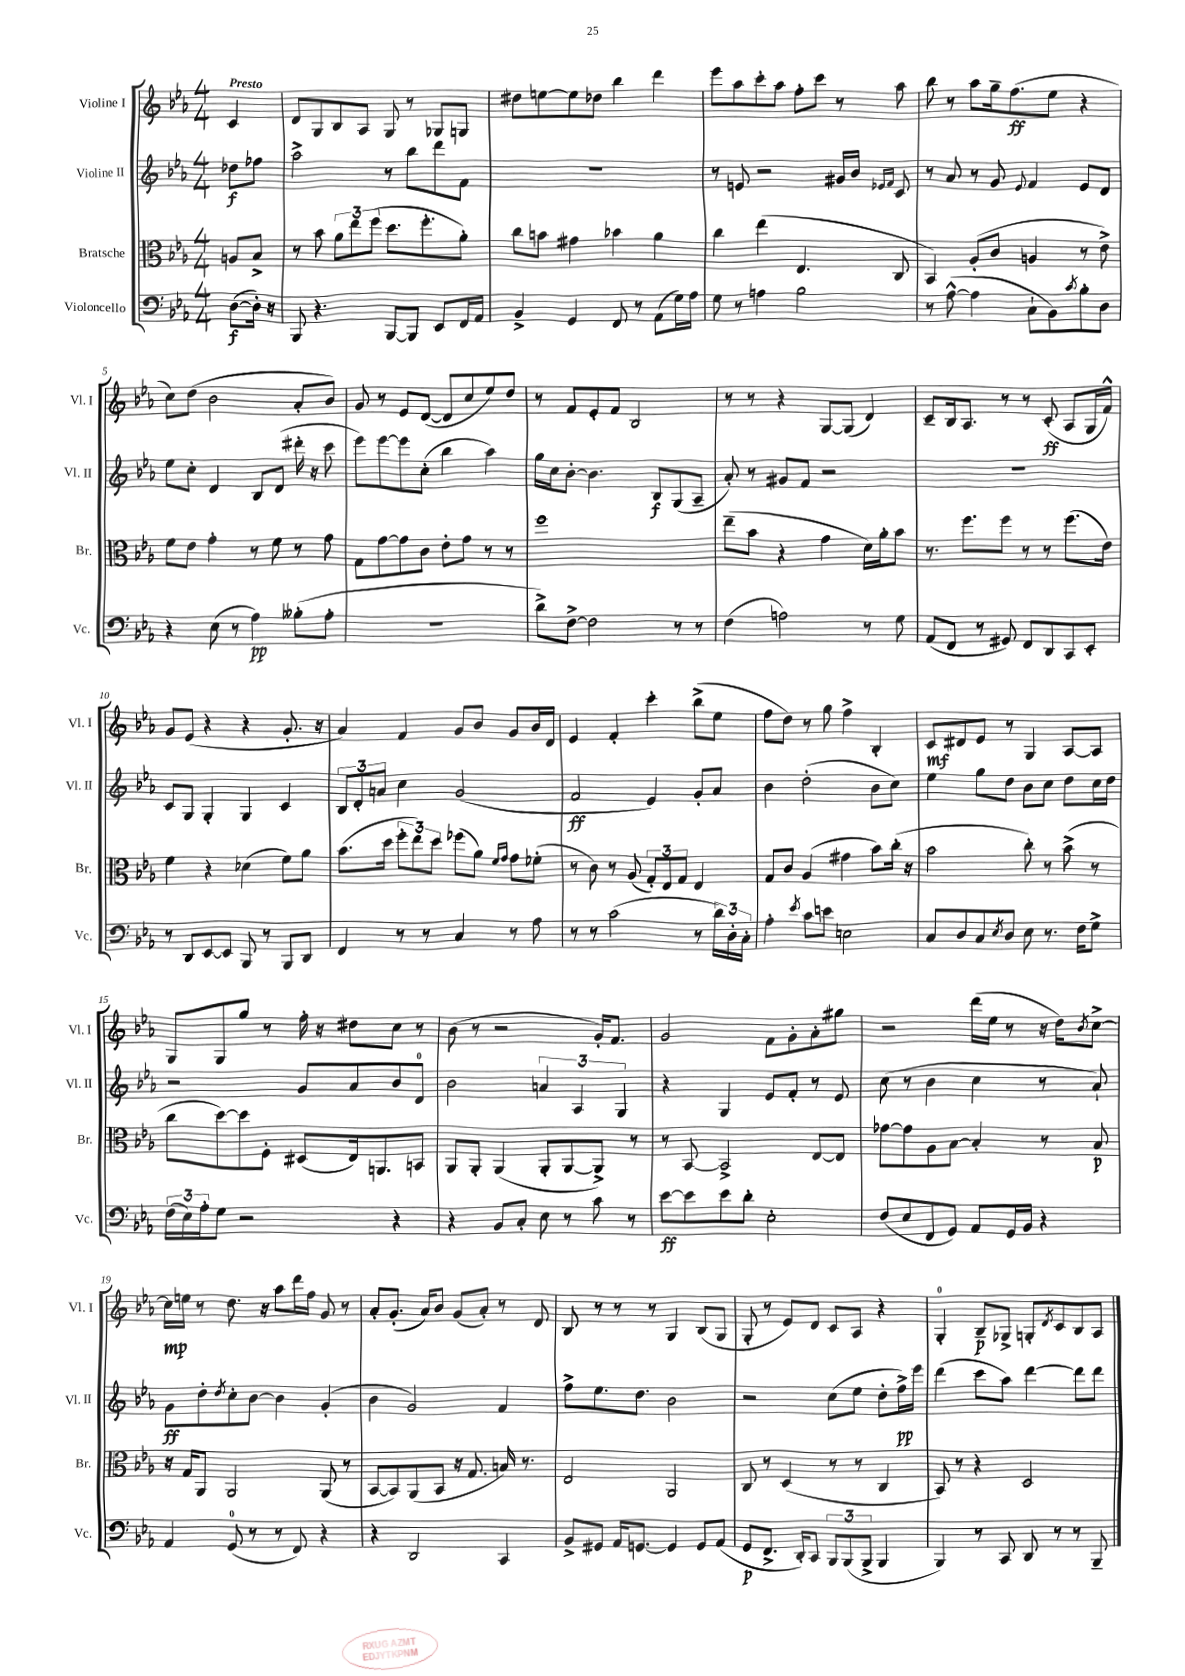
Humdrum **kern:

**kern	**dynam	**kern	**dynam	**kern	**dynam	**kern	**dynam
*part4	*part4	*part3	*part3	*part2	*part2	*part1	*part1
*staff4	*staff4	*staff3	*staff3	*staff2	*staff2	*staff1	*staff1
*I"Violoncello	*	*I"Bratsche	*	*I"Violine II	*	*I"Violine I	*
*I'Vc.	*	*I'Br.	*	*I'Vl. II	*	*I'Vl. I	*
*clefF4	*	*clefC3	*	*clefG2	*	*clefG2	*
*k[b-e-a-]	*	*k[b-e-a-]	*	*k[b-e-a-]	*	*k[b-e-a-]	*
*M4/4	*	*M4/4	*	*M4/4	*	*M4/4	*
=	=	=	=	=	=	=	=
!	!	!	!	!	!	!LO:TX:a:B:t=Presto	!
([8D\L	f	8An/L	.	8dd-X\L	f	4c/	.
16D'\Jk])	.	8B-^/J	.	8ff-X\J	.	.	.
16r	.	.	.	.	.	.	.
=1	=1	=1	=1	=1	=1	=1	=1
8BBB-/	.	8r	.	2aa-^\	.	8d/L	.
4.r	.	8b-\	.	.	.	8G/	.
.	.	12a-\L	.	.	.	8B-/	.
.	.	12ee-\	.	.	.	.	.
.	.	.	.	.	.	8A-/J	.
.	.	(12ff\J	.	.	.	.	.
[8BBB-/L	.	8.dd\L	.	8r	.	8G/	.
8BBB-/J]	.	.	.	8bb-\L	.	8r	.
.	.	8.ff'\	.	.	.	.	.
8EE-/L	.	.	.	8ddd\	.	8G-X/L	.
16FF/L	.	8a-'\J)	.	8f\J	.	8Gn/J	.
16AA-/JJ	.	.	.	.	.	.	.
=2	=2	=2	=2	=2	=2	=2	=2
4BB-^/	.	8cc\L	.	1r	.	8dd#X\L	.
.	.	8bn\J	.	.	.	[8een\	.
4GG/	.	4g#X\	.	.	.	8ee\]	.
.	.	.	.	.	.	8dd-X\J	.
8FF/	.	4b-X\	.	.	.	4bb-\	.
8r	.	.	.	.	.	.	.
(8AA-\L	.	4a-\	.	.	.	4ddd\	.
16G\L)	.	.	.	.	.	.	.
16A-\JJ	.	.	.	.	.	.	.
=3	=3	=3	=3	=3	=3	=3	=3
8G\	.	4cc\	.	8r	.	8eee-\L	.
8r	.	.	.	8en/	.	8aa-\	.
4An\	.	(4ee-\	.	2r	.	8ccc'\	.
.	.	.	.	.	.	8aa-\J	.
2B-\	.	4.E-/	.	.	.	8ff'\L	.
.	.	.	.	.	.	8ccc\J	.
.	.	.	.	16g#X/LL	.	8r	.
.	.	.	.	16b-/JJ	.	.	.
.	.	.	.	16qqe-X/LL	.	.	.
.	.	.	.	16qqf/JJ	.	.	.
.	.	8C/	.	8c/	.	8aa-\	.
=4	=4	=4	=4	=4	=4	=4	=4
8r	.	4BB-/)	.	8r	.	8bb-\	.
([8A-^^\	.	.	.	8a-/	.	8r	.
4A-\]	.	(8A-'/L	.	8r	.	8aa-\L	.
.	.	8c/J	.	8g/	.	16gg~\k	.
.	.	.	.	.	.	(8.ff\	ff
.	.	.	.	8qqe-/	.	.	.
8C`\L	.	4An/	.	4f/	.	.	.
8BB-\)	.	.	.	.	.	8ee-\J	.
8qc/	.	.	.	.	.	.	.
8B-'\	.	8r	.	8e-/L	.	4r	.
8D\J	.	8e-^\)	.	8d/J	.	.	.
!!LO:LB:g=z
=5	=5	=5	=5	=5	=5	=5	=5
4r	.	8f\L	.	8ee-\L	.	8cc\L)	.
.	.	8e-\J	.	8cc'\J	.	(8dd\J	.
(8E-\	.	4g'\	.	4d/	.	2b-\	.
8r	.	.	.	.	.	.	.
4A-\)	pp	8r	.	8B-/L	.	.	.
.	.	8f\	.	(8d/J	.	.	.
(8B--X'\L	.	8r	.	16ddd#X'\	.	8a-'/L	.
.	.	.	.	16r	.	.	.
8A-'\J	.	8g\	.	8ccc\	.	8b-/J)	.
=6	=6	=6	=6	=6	=6	=6	=6
1r	.	8G\L	.	8eee-\L)	.	8g/	.
.	.	[8g\	.	[8eee-\	.	8r	.
.	.	8g\]	.	8eee-\]	.	8e-/L	.
.	.	8c\J	.	(8cc'\J	.	([8d/J	.
.	.	8e-'\L	.	4bb-\	.	8d/L]	.
.	.	8g\J	.	.	.	8cc/	.
.	.	8r	.	4aa-\)	.	8ee-/)	.
.	.	8r	.	.	.	8dd/J	.
=7	=7	=7	=7	=7	=7	=7	=7
8d^\L)	.	1ff	.	16gg\LL	.	8r	.
.	.	.	.	16cc\J	.	.	.
[8F^\J	.	.	.	[8b-'\J	.	8f/L	.
2F\]	.	.	.	4.b-\]	.	8e-'/	.
.	.	.	.	.	.	8f/J	.
.	.	.	.	.	.	2B-/	.
.	.	.	.	8B-/L	f	.	.
8r	.	.	.	(8G/	.	.	.
8r	.	.	.	8A-~/J	.	.	.
=8	=8	=8	=8	=8	=8	=8	=8
(4F\	.	(8ee-~\L	.	8a-'/)	.	8r	.
.	.	8b-\J	.	8r	.	8r	.
2An\)	.	4r	.	8g#X/L	.	4r	.
.	.	.	.	8f/J	.	.	.
.	.	4g\	.	2r	.	[8G/L	.
.	.	.	.	.	.	(8G/J]	.
8r	.	16d\LL)	.	.	.	4d/)	.
.	.	16a-'\J	.	.	.	.	.
8G\	.	8b-\J	.	.	.	.	.
=9	=9	=9	=9	=9	=9	=9	=9
(8AA-/L	.	8.r	.	1r	.	8c~/L	.
8FF/J	.	.	.	.	.	16B-/k	.
.	.	8.ff\L	.	.	.	8.A-/J	.
8r	.	.	.	.	.	.	.
8GG#X/)	.	8ff\J	.	.	.	8r	.
8FF/L	.	8r	.	.	.	8r	.
8DD/	.	8r	.	.	.	(8c'/	ff
8CC/	.	(8.ff\L	.	.	.	8A-/L	.
8EE-'/J	.	.	.	.	.	16G/L	.
.	.	16e-\Jk)	.	.	.	16f^^/JJ)	.
!!LO:LB:g=z
=10	=10	=10	=10	=10	=10	=10	=10
8r	.	4f\	.	8c/L	.	8g/L	.
8DD/L	.	.	.	8G/J	.	(8e-/J	.
[8EE-/	.	4r	.	4G'/	.	4r	.
8EE-/J]	.	.	.	.	.	.	.
8BBB-/	.	(4d-X\	.	4G/	.	4r	.
8r	.	.	.	.	.	.	.
8BBB-/L	.	8f\L)	.	4c/	.	8.g'/	.
8DD/J	.	8a-\J	.	.	.	.	.
.	.	.	.	.	.	16r	.
=11	=11	=11	=11	=11	=11	=11	=11
4FF/	.	(8.b-\L	.	12B-/L	.	4a-/)	.
.	.	.	.	12d'/	.	.	.
.	.	.	.	12an/J	.	.	.
.	.	16dd\Jk	.	.	.	.	.
8r	.	12ff'\L	.	4cc\	.	4f/	.
.	.	12ee-\)	.	.	.	.	.
8r	.	.	.	.	.	.	.
.	.	12dd\J	.	.	.	.	.
4C/	.	(8ff-X\L	.	(2g/	.	8g/L	.
.	.	8a-\J)	.	.	.	8b-/J	.
.	.	16qqf/LL	.	.	.	.	.
.	.	16qqg/JJ	.	.	.	.	.
8r	.	8g\L	.	.	.	8g/L	.
8A-\	.	(8f-X'\J	.	.	.	16b-/L	.
.	.	.	.	.	.	16d/JJ	.
=12	=12	=12	=12	=12	=12	=12	=12
8r	.	8r	.	2f/	ff	4e-/	.
8r	.	8c\)	.	.	.	.	.
(2c\	.	8r	.	.	.	4f'/	.
.	.	(8A-/	.	.	.	.	.
.	.	12G'/L)	.	4e-/)	.	4ccc'\	.
.	.	12E-/	.	.	.	.	.
.	.	12G/J	.	.	.	.	.
8r	.	4E-/	.	8g'/L	.	(8bb-^\L	.
24d\LL)	.	.	.	8a-/J	.	8ee-\J	.
24D'\	.	.	.	.	.	.	.
24C'\JJ	.	.	.	.	.	.	.
=13	=13	=13	=13	=13	=13	=13	=13
4A-'\	.	8G/L	.	4b-\	.	8ff\L	.
.	.	8c/J	.	.	.	8dd\J)	.
8qe-/	.	.	.	.	.	.	.
8c\L	.	(4A-/	.	(2dd'\	.	8r	.
8en\J	.	.	.	.	.	8gg\	.
2En\	.	4g#X\	.	.	.	4ff^\	.
.	.	8b-\L)	.	8b-\L	.	4B-'/	.
.	.	(16cc'\Jk	.	8cc\J)	.	.	.
.	.	16r	.	.	.	.	.
=14	=14	=14	=14	=14	=14	=14	=14
8C/L	.	2b-\	.	4ee-\	.	8c/L	mf
8D/	.	.	.	.	.	8d#X/	.
8C/	.	.	.	8gg\L	.	8e-/J	.
8qE-/	.	.	.	.	.	.	.
8D/J	.	.	.	8dd\J	.	8r	.
8E-\	.	8cc'\)	.	8b-\L	.	4G/	.
8.r	.	8r	.	8cc\J	.	.	.
.	.	(8b-^\	.	8dd\L	.	[8A-/L	.
16F\KL	.	.	.	.	.	.	.
8G^\J	.	8r	.	16cc\L	.	8A-/J]	.
.	.	.	.	16dd\JJ	.	.	.
!!LO:LB:g=z
=15	=15	=15	=15	=15	=15	=15	=15
(24F\LL	.	8cc\L	.	2r	.	8G/L	.
24E-\)	.	.	.	.	.	.	.
24A-'\J	.	.	.	.	.	.	.
8G\J	.	[8dd\)	.	.	.	8G/	.
2r	.	8dd\]	.	.	.	8gg/J	.
.	.	8F'\J	.	.	.	8r	.
.	.	(8D#X/L	.	8g/L	.	16ff'\	.
.	.	.	.	.	.	16r	.
.	.	16E-/k)	.	8a-/	.	8dd#X\L	.
.	.	8.AAn/	.	.	.	.	.
4r	.	.	.	8b-/	.	8cc\J	.
.	.	8BBn/J	.	8d/J	.	8r	.
=16	=16	=16	=16	=16	=16	=16	=16
4r	.	8AA-/L	.	2b-\	.	(8b-\	.
.	.	8AA-'/J	.	.	.	8r	.
8BB-/L	.	(4AA-/	.	.	.	2r	.
8C'/J	.	.	.	.	.	.	.
8E-\	.	8AA-'/L	.	6an/	.	.	.
8r	.	[8AA-/	.	.	.	.	.
.	.	.	.	6A-/	.	.	.
8c\	.	8AA-^/J])	.	.	.	16g'/KL)	.
.	.	.	.	.	.	8.f/J	.
.	.	.	.	6G/	.	.	.
8r	.	8r	.	.	.	.	.
=17	=17	=17	=17	=17	=17	=17	=17
[8e-\L	ff	8r	.	4r	.	2g/	.
8e-\]	.	[8BB-/	.	.	.	.	.
8e-\	.	2BB-^/]	.	4G/	.	.	.
8d'\J	.	.	.	.	.	.	.
2E-'\	.	.	.	8e-/L	.	8f\L	.
.	.	.	.	8f'/J	.	8g'\	.
.	.	[8E-/L	.	8r	.	8a-'\	.
.	.	8E-/J]	.	8e-/	.	8gg#X\J	.
=18	=18	=18	=18	=18	=18	=18	=18
(8F/L	.	[8g-X\L	.	(8cc\	.	2r	.
8E-/	.	8g-\]	.	8r	.	.	.
8FF/	.	8A-\	.	4b-\	.	.	.
8GG/J)	.	[8B-\J	.	.	.	.	.
8AA-/L	.	4B-'/]	.	4cc\	.	(16ddd\LL	.
.	.	.	.	.	.	16ee-\JJ	.
16GG/L	.	.	.	.	.	8r	.
16BB-/JJ	.	.	.	.	.	.	.
4r	.	8r	.	8r	.	16r	.
.	.	.	.	.	.	16dd\KL)	.
.	.	.	.	.	.	8qb-/	.
.	.	8B-/	p	8a-`/)	.	[8cc^\J	.
!!LO:LB:g=z
=19	=19	=19	=19	=19	=19	=19	=19
4AA-/	.	16r	.	8g\L	ff	16cc\LL]	mp
.	.	16G/KL	.	.	.	16een\JJ	.
.	.	8AA-/J	.	8dd'\	.	8r	.
.	.	.	.	8qdd/	.	.	.
(8GG/	.	2AA-/	.	8cc'\	.	8.dd\	.
8r	.	.	.	[8b-\J	.	.	.
.	.	.	.	.	.	16r	.
8r	.	.	.	4b-\]	.	8aa-\L	.
8FF/)	.	.	.	.	.	16ddd\L	.
.	.	.	.	.	.	16ff\JJ	.
4r	.	(8AA-/	.	(4g'/	.	8g/	.
.	.	8r	.	.	.	8r	.
=20	=20	=20	=20	=20	=20	=20	=20
4r	.	[8BB-/L	.	4b-\	.	8a-'/L	.
.	.	8BB-/])	.	.	.	(8.g'/J	.
2DD/	.	(8AA-/	.	2g/)	.	.	.
.	.	.	.	.	.	16a-/KL)	.
.	.	8BB-/J	.	.	.	8b-/J	.
.	.	16r	.	.	.	(8g/L	.
.	.	8.G/	.	.	.	.	.
.	.	.	.	.	.	8a-'/J)	.
4CC/	.	16Bn/)	.	4f/	.	8r	.
.	.	8.r	.	.	.	.	.
.	.	.	.	.	.	8d/	.
=21	=21	=21	=21	=21	=21	=21	=21
8BB-^/L	.	2E-/	.	8ff^\L	.	8B-/	.
8GG#X/J	.	.	.	8.ee-\	.	8r	.
16AA-/KL	.	.	.	.	.	8r	.
[8.GGn/J	.	.	.	8.dd\J	.	.	.
.	.	.	.	.	.	8r	.
4GG/]	.	2AA-/	.	2b-\	.	4G/	.
8GG/L	.	.	.	.	.	(8B-/L	.
(8AA-/J	.	.	.	.	.	8G/J	.
=22	=22	=22	=22	=22	=22	=22	=22
8GG/L	p	8C/	.	2r	.	8G'/	.
8.FF^/J	.	8r	.	.	.	8r	.
.	.	(4D/	.	.	.	8e-/L)	.
16DD'/KL)	.	.	.	.	.	.	.
8CC/J	.	.	.	.	.	8d/J	.
12BBB-/L	.	8r	.	(8cc\L	.	8c/L	.
(12BBB-/	.	.	.	.	.	.	.
.	.	8r	.	8ee-\J	.	8A-/J	.
12BBB-^/J	.	.	.	.	.	.	.
4BBB-/	.	4C/	.	8dd'\L	.	4r	.
.	.	.	.	16ff^\L)	pp	.	.
.	.	.	.	16eee-\JJ	.	.	.
=23	=23	=23	=23	=23	=23	=23	=23
4BBB-/)	.	8BB-/)	.	(4ddd\	.	4G'/	.
.	.	8r	.	.	.	.	.
8r	.	4r	.	8ccc\L	.	8B-~/L	p
8CC/	.	.	.	8aa-\J)	.	8G-X^/J	.
8DD/	.	2D/	.	[4ddd\	.	8Gn'/L	.
.	.	.	.	.	.	8qd/	.
8r	.	.	.	.	.	8c/	.
8r	.	.	.	8ddd\L]	.	8B-/	.
8BBB-~/	.	.	.	8ddd\J	.	8A-/J	.
==	==	==	==	==	==	==	==
*-	*-	*-	*-	*-	*-	*-	*-
